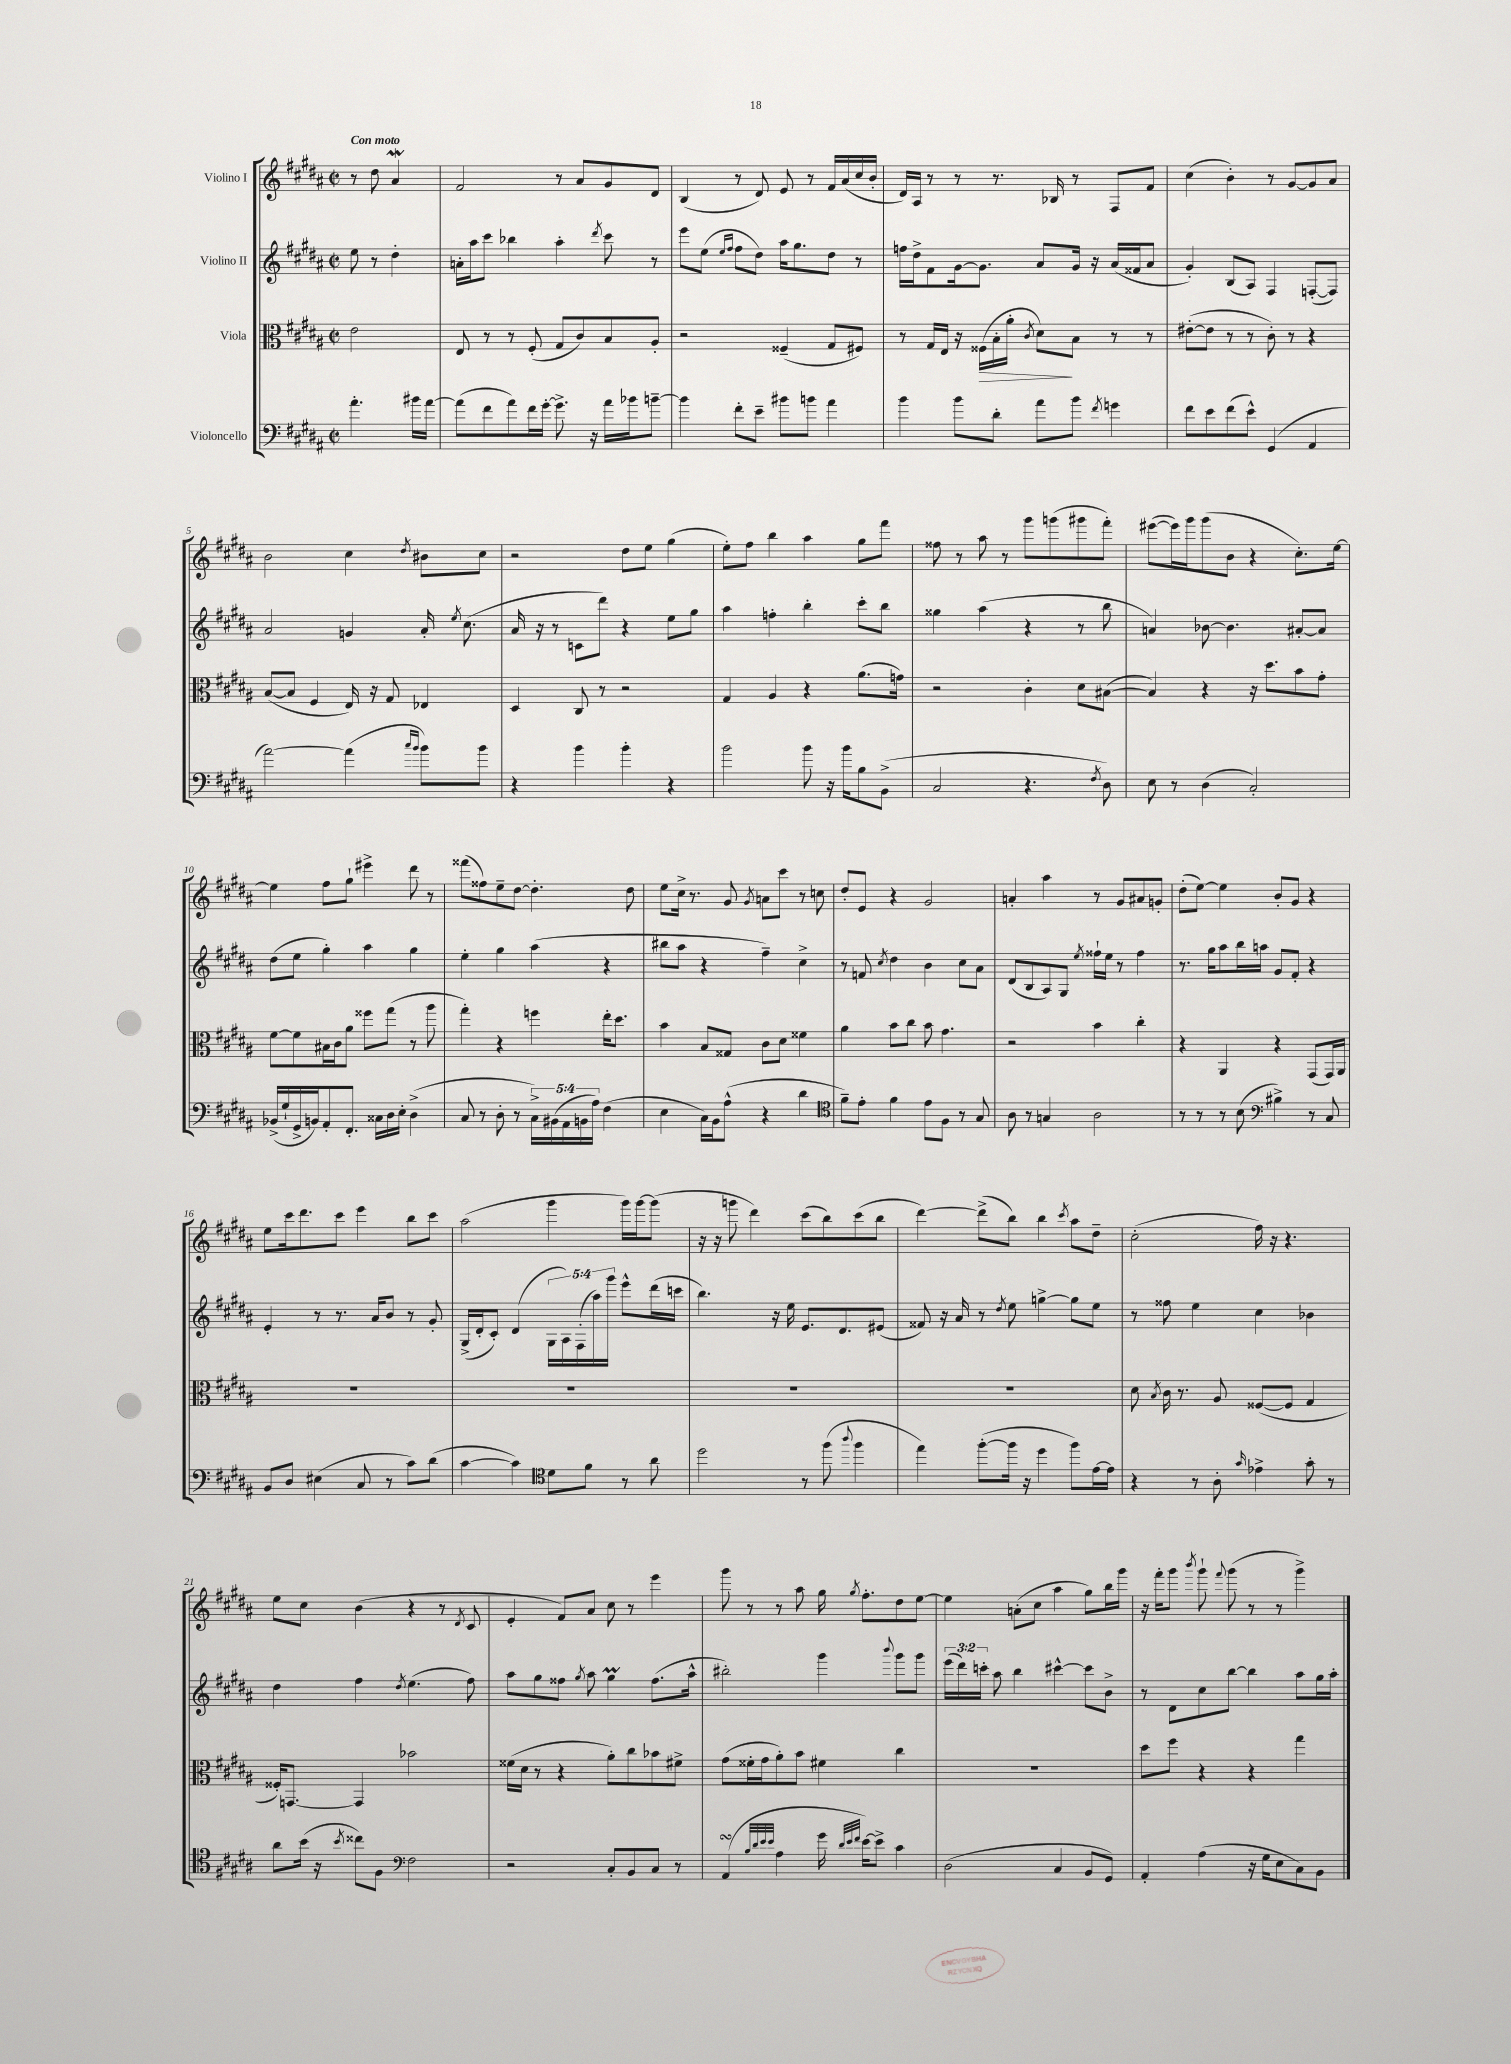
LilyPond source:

<<
\new StaffGroup <<
\new Staff = "s0" \with { instrumentName = "Violino I" } {
    \clef treble \key b \major \defaultTimeSignature \time 2/2 \partial 2 \tempo "Con moto"
    \autoBeamOff r8 dis''8 ais'4\mordent |
    fis'2 r8 ais'8[ gis'8 dis'8] |
    b4( r8 dis'8) e'8 r8 fis'16[ ais'16( cis''16 b'16]-. |
    dis'16[) ais16] r8 r8 r8. bes16 r8 fis8[ fis'8] |
    cis''4( b'4-.) r8 gis'8[~ gis'8 ais'8] |
    b'2 cis''4 \acciaccatura { dis''8 } bis'8[ cis''8] |
    r2 dis''8[ e''8] gis''4( |
    e''8[-.) fis''8] b''4 ais''4 gis''8[ fis'''8] |
    fisis''8 r8 ais''8 r8 gis'''8[ g'''8( gis'''8 fis'''8]-.) |
    eis'''8[~( eis'''16) gis'''16 gis'''8( b'8] r4 cis''8.[-.) e''16]~ |
    e''4 fis''8[ gis''8]-! eis'''4-> dis'''8 r8 |
    fisis'''8[( fisis''8) e''8-- dis''8]~ dis''4.-. dis''8 |
    e''8[ cis''16]-> r8. gis'8 \acciaccatura { gis'8 } a'8[ cis'''8] r8 c''8 |
    dis''8[-. e'8] r4 gis'2 |
    a'4-. ais''4 r8 gis'8[ ais'8 g'8]-. |
    dis''8[-.( e''8]~) e''4 b'8[-. gis'8] r4 |
    e''8[ cis'''16 dis'''8. cis'''8] e'''4 b''8[ cis'''8] |
    ais''2( gis'''4 gis'''16[) gis'''16~ gis'''8]( |
    r16 r16 g'''8 dis'''4) cis'''8[( b''8) cis'''8( b''8] |
    dis'''4~) dis'''8[->( b''8]) b''4 \acciaccatura { cis'''8 } ais''8[ dis''8]-- |
    cis''2-.( fis''16) r16 r4. |
    e''8[ cis''8] b'4( r4 r8 \acciaccatura { dis'8 } cis'8 |
    e'4-. fis'8[) ais'8] cis''8 r8 e'''4 |
    gis'''8 r8 r8 ais''8 gis''16 \acciaccatura { gis''8 } fis''8.[-. dis''8 e''8]~ |
    e''4 a'8[-.( cis''8] ais''4 gis''8[) b''16 gis'''16] |
    r16 fis'''16[-. gis'''8] \acciaccatura { b'''8 } gis'''8-! \appoggiatura { fis'''8 } gis'''8( r8 r8 gis'''4->) \bar "|." |
}
\new Staff = "s1" \with { instrumentName = "Violino II" } {
    \clef treble \key b \major \defaultTimeSignature \time 2/2 \override Staff.TupletNumber.text = #tuplet-number::calc-fraction-text \partial 2
    \autoBeamOff e''8 r8 dis''4-. |
    a'16[-. ais''16 cis'''8] bes''4 ais''4-. \acciaccatura { dis'''8 } cis'''8 r8 |
    e'''8[ e''8]( \grace { e''16[ fis''16] } fis''8[ dis''8]) ais''16[ gis''8. dis''8] r8 |
    f''16[ dis''16-> fis'8 gis'16~ gis'8.] ais'8[ gis'16] r16 ais'16[( fisis'16 ais'8] |
    gis'4-.) b8[( ais8]) fis4 f8[~-.( f8]) |
    ais'2 g'4 ais'16-. \acciaccatura { e''8 } cis''8.( |
    ais'16 r16 r8 c'8[ dis'''8]) r4 e''8[ gis''8] |
    ais''4 f''4-. b''4-. cis'''8[-. b''8] |
    gisis''4 ais''4( r4 r8 b''8 |
    a'4) bes'8~ bes'4. ais'8[~-. ais'8] |
    dis''8[( e''8] gis''4-.) ais''4 gis''4 |
    e''4-. gis''4 ais''4( r4 |
    bis''8[ ais''8] r4 fis''4--) cis''4-> |
    r8 f'8 \acciaccatura { cis''8 } dis''4 b'4 cis''8[ ais'8] |
    dis'8[( b8 ais8) gis8] \acciaccatura { e''8 } fisis''16[-! e''16] r8 fisis''4 |
    r8. gis''16[ ais''8 b''16 a''16] gis'8[ fis'8]-. r4 |
    e'4-. r8 r8. ais'16[ b'8] r8 gis'8-. |
    gis16[->( dis'16-. cis'8]-.) dis'4( \tuplet 5/4 { gis16[ ais16) fis16-.( ais''16) gis'''16] } e'''8[-^ dis'''16( c'''16] |
    b''4.) r16 e''16 e'8.[ dis'8. eis'8]( |
    fisis'8) r16 ais'16 r8 \acciaccatura { dis''8 } e''8 g''4~-> g''8[ e''8] |
    r8 fisis''8 e''4 cis''4 bes'4 |
    dis''4 fis''4 \acciaccatura { dis''8 } e''4.( fis''8) |
    ais''8[ gis''8 fisis''8] \acciaccatura { gis''8 } ais''8 gis''4\prall fisis''8.[( ais''16]-^ |
    bis''2-.) gis'''4 \appoggiatura { b'''8 } gis'''8[ gis'''8] |
    \tuplet 3/2 { e'''16[( dis'''16) c'''16]-. } ais''8 b''4 cis'''4~-^ cis'''8[ b'8]-> |
    r8 dis'8[ cis''8 b''8]~ b''4 ais''8[ gis''16 ais''16]-. \bar "|." |
}
\new Staff = "s2" \with { instrumentName = "Viola" } {
    \clef alto \key b \major \defaultTimeSignature \time 2/2 \partial 2
    \autoBeamOff e'2 |
    e8 r8 r8 fis8-.( gis8[ cis'8) b8 ais8]-. |
    r2 fisis4--( gis8[ fis8]) |
    r8 gis16[ e16] r16 fisis16[\>( b16-. ais'16]-. \acciaccatura { cis'8 } dis'8[\!) b8] r8 r8 |
    eis'8[~-.( eis'8] r8 r8 cis'8-.) r8 r4 |
    b8[~( b8] fis4 e16) r16 gis8 ees4 |
    dis4 cis8 r8 r2 |
    gis4 ais4 r4 ais'8.[( g'16]) |
    r2 cis'4-. dis'8[ bis8]~( |
    bis4) r4 r16 dis''8.[ b'8 gis'8]-. |
    fis'8[~ fis'8 bis16 cis'16 ais'8] fisis''8[ gis''8]( r8 ais''8 |
    gis''4-.) r4 f''4 e''16[-. dis''8.] |
    b'4 b8[ gisis8] cis'8[ dis'8] fisis'4 |
    ais'4 b'8[ cis''8] b'8 gis'4. |
    r2 b'4 cis''4-. |
    r4 ais,4 r4 gis,8[( gis,16) ais,16] |
    R1 |
    R1 |
    R1 |
    R1 |
    dis'8 \acciaccatura { b8 } cis'16 r8. ais8 fisis8[~( fisis8] gis4 |
    fisis16[-.) g,8.]~ g,4 bes'2 |
    fisis'16[( dis'16] r8 r4 ais'8[-.) cis''8 bes'8 fis'8]-> |
    gis'8[( fisis'16-. gis'16 ais'8-.) b'8] fis'4 cis''4 |
    R1 |
    dis''8[ fis''8] r4 r4 gis''4 \bar "|." |
}
\new Staff = "s3" \with { instrumentName = "Violoncello" } {
    \clef bass \key b \major \defaultTimeSignature \time 2/2 \override Staff.TupletNumber.text = #tuplet-number::calc-fraction-text \partial 2
    \autoBeamOff ais'4.-. bis'16[ ais'16]~ |
    ais'8[( fis'8 ais'8) fis'16 gis'16]~-. gis'8.-> r16 ais'16[ bes'16 b'8]~-- |
    b'4 fis'8[-. e'8]-- bis'8[ b'8] ais'4 |
    b'4 b'8[ dis'8]-. ais'8[ b'8] \acciaccatura { fis'8 } g'4 |
    fis'8[ e'8 fis'8( e'8]-^) gis,4( ais,4 |
    ais'2~) ais'4( \grace { cis''16[ b'16] } b'8[) b'8] |
    r4 b'4 b'4-. r4 |
    b'2 b'8 r16 b'16[ b8 b,8]->( |
    cis2 r4. \acciaccatura { fis8 } dis8) |
    e8 r8 dis4( cis2-.) |
    bes,16[->( gis16-! gis,16-> b,16) ais,8-. fis,8.]-. cisis16[ dis16 e16]-. dis4->( |
    cis8 r8 dis8-. r8 \tuplet 5/4 { cis16[->) bis,16( ais,16 b,16 ais16]) } fis4( |
    e4 cis16[) b,16 ais8]-^( r4 dis'4 |
    \clef tenor fis'8[--) e'8]-. fis'4 e'8[ fis8] r8 gis8 |
    ais8 r8 g4 ais2 |
    r8 r8 r8 b8( \clef bass bis4->) r8 cis8 |
    b,8[ dis8] eis4( cis8 r8 cis'8[) dis'8]( |
    cis'4~ cis'4) \clef tenor dis'8[ fis'8] r8 ais'8 |
    dis''2 r8 fis''8( \appoggiatura { ais''8 } fis''4 |
    e''4) fis''8[~-.( fis''16] r16 dis''4 fis''8[) e'16~ e'16] |
    r4 r8 ais8-. \grace { gis'16 } ees'4-> gis'8-. r8 |
    ais'8[ b'16]( r16 \acciaccatura { b'8 } cisis''8[) fis8] \clef bass fis2 |
    r2 cis8[-. b,8 cis8] r8 |
    ais,4\turn( \grace { b32[ dis'32 e'32 e'32] } ais4 gis'16 \grace { dis'32[ e'32 fis'32] } e'16[~) e'8]-> cis'4 |
    dis2( cis4 b,8[ gis,8]) |
    ais,4-. ais4( r16 gis16[ e8 cis8) b,8] \bar "|." |
}
>>
>>
